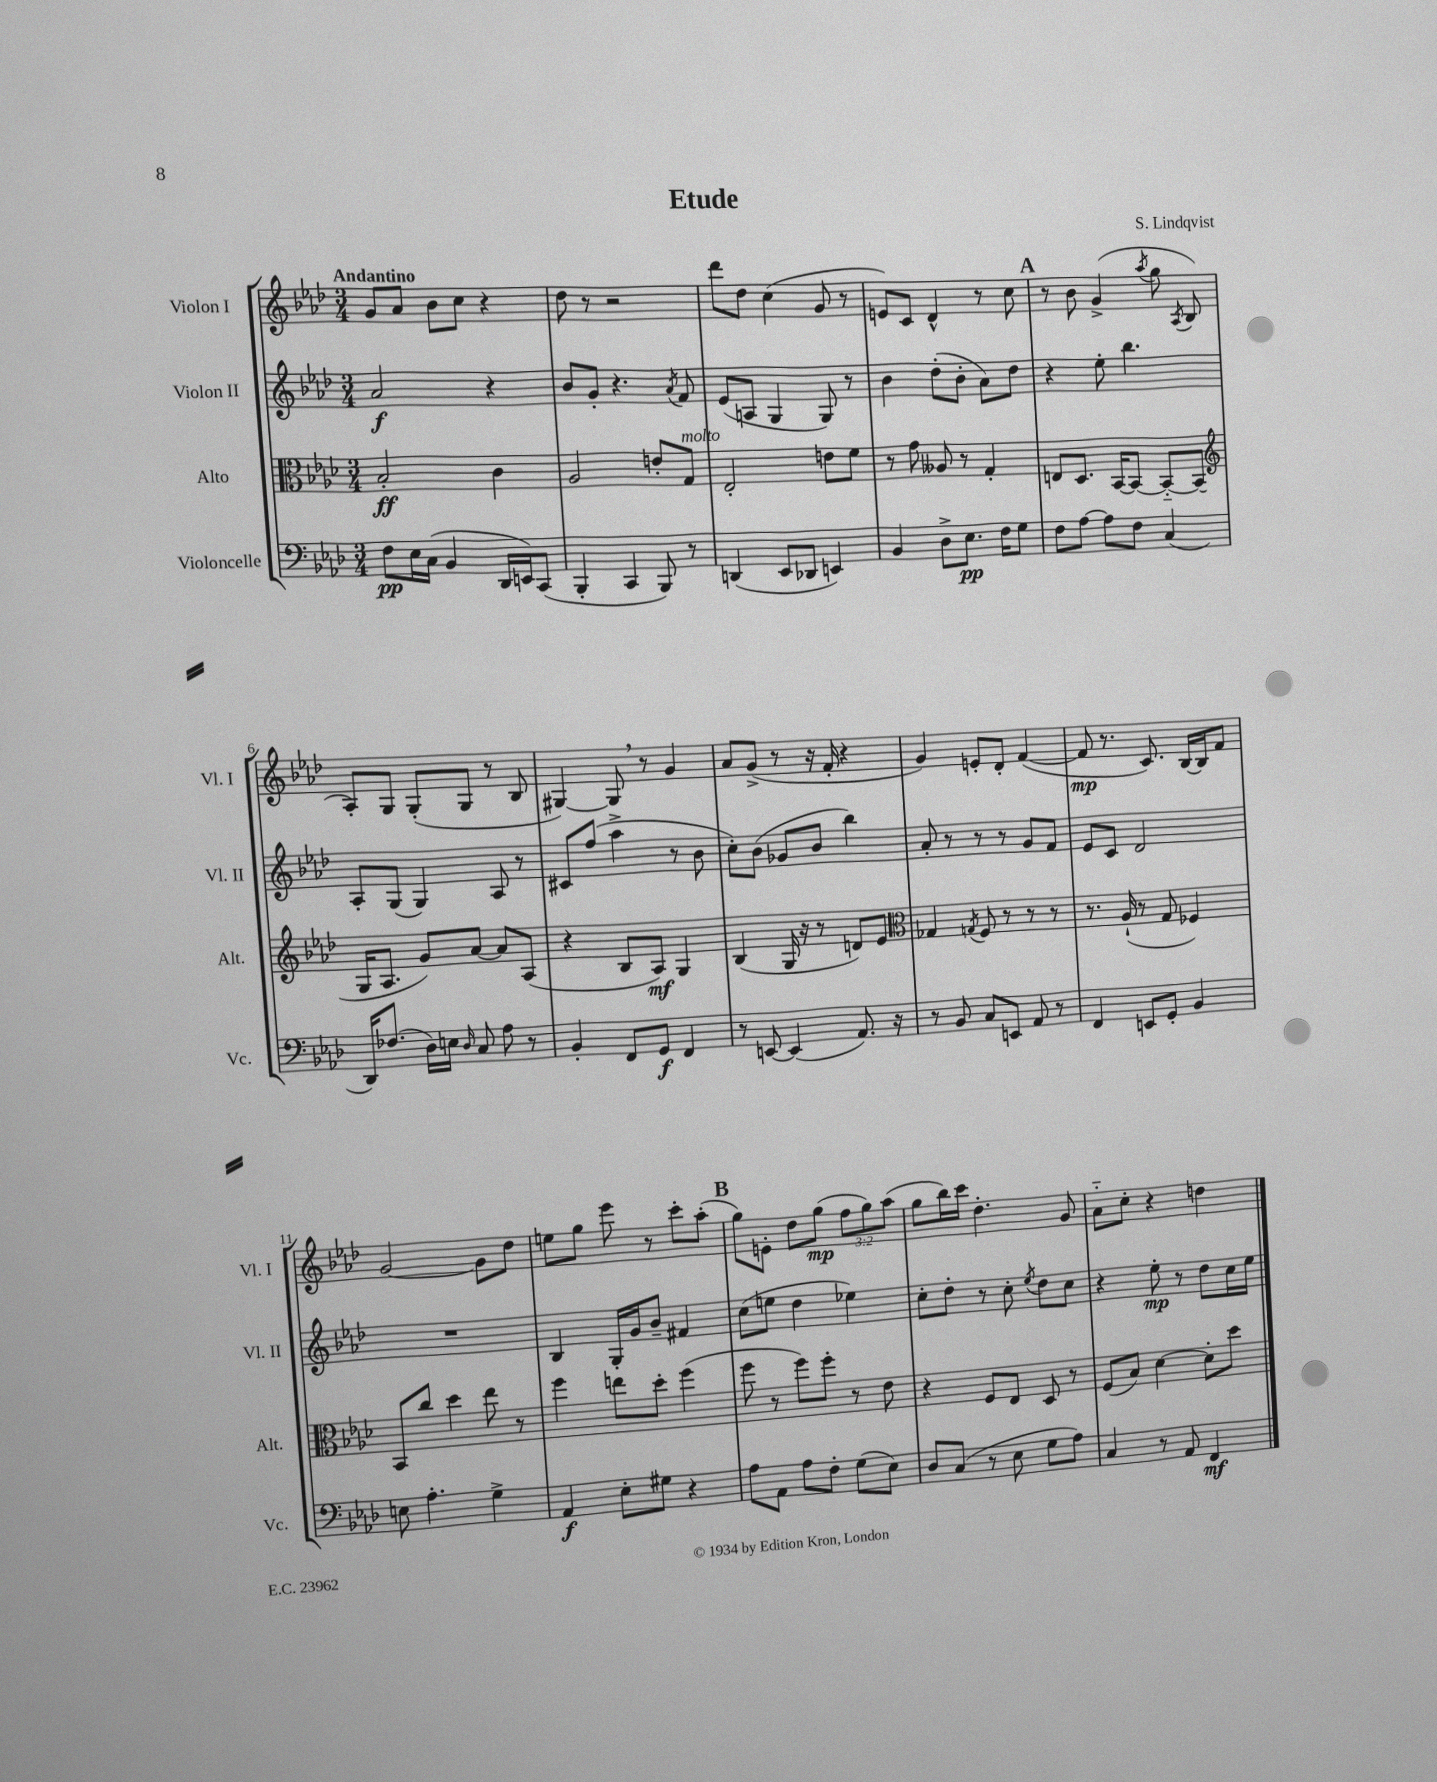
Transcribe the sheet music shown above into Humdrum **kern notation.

**kern	**kern	**kern	**kern
*staff4	*staff3	*staff2	*staff1
*clefF4	*clefC3	*clefG2	*clefG2
*k[b-e-a-d-]	*k[b-e-a-d-]	*k[b-e-a-d-]	*k[b-e-a-d-]
*M3/4	*M3/4	*M3/4	*M3/4
8F	2B-'	2a-	8g
16E-	.	.	8a-
(16C	.	.	.
4BB-	.	.	8b-
.	.	.	8cc
16DD-	4c	4r	4r
16EE)	.	.	.
(8CC	.	.	.
=	=	=	=
4BBB-'	2A-	8b-	8dd-
.	.	8g'	8r
4CC	.	4.r	2r
8BBB-)	8e'	.	.
.	.	8qa-	.
8r	8G	8f	.
=	=	=	=
(4DD	2E-'	(8e-	8ddd-
.	.	8A	8dd-
8EE-	.	4G	(4cc
8DD-	.	.	.
4EE)	8e	8G)	8g
.	8f	8r	8r
=	=	=	=
4BB-	8r	4b-	8e)
.	8g	.	8c
8D-^	8A--	(8dd-'	4d-^^
8.E-	8r	8b-'	.
.	4G'	8a-)	8r
16F	.	.	.
8G	.	8dd-	8cc
=	=	=	=
8F	8E	4r	8r
[8A-	8.D-	.	8b-
8A-]	.	8ee-'	(4g^
.	[16BB-	.	.
8F	8BB-_	4.bb-	.
.	.	.	8qaa-
(4C	8BB-'~_	.	8gg
.	.	.	8qA-
.	(8BB-]	.	8B-
=	=	=	=
*	*clefG2	*	*
16DD-)	16G	8A-'	8A-')
(8.F-	8.A-	.	.
.	.	(8G	8G
16D-)	8g)	4G)	(8G'
16E	.	.	.
16qqD-	.	.	.
8C	[8a-	.	8G
8A-	8a-]	8A-	8r
8r	(8A-	8r	8B-
=	=	=	=
4BB-'	4r	8c#	[4G#)
.	.	(8ff	.
8FF	8B-	4aa-^	8G#]
8GG	8A-)	.	8r
4FF	4G	8r	4g
.	.	8b-	.
=	=	=	=
8r	(4B-	8cc')	8a-
[8EE	.	(8b-	(8g^
(4EE]	16G	8g-	8r
.	16r	.	.
.	8r	8b-	16r
.	.	.	16f'
8.AA-)	8d)	4bb-)	4r
.	8e-	.	.
16r	.	.	.
=	=	=	=
*	*clefC3	*	*
8r	4G-	8a-'	4g)
8BB-	.	8r	.
.	8qG	.	.
8C	8F	8r	8e'
8EE	8r	8r	8d-'
8AA-	8r	8g	([4f
8r	8r	8f	.
=	=	=	=
4FF	8.r	8e-	8f]
.	.	8c	8.r
.	(16A-`	.	.
8EE	8r	2d-	.
.	.	.	8.c)
8GG'	8G	.	.
4BB-	4F-)	.	[16B-
.	.	.	16B-]
.	.	.	8f
=	=	=	=
8E	8BB-	2.r	[2g
4.A-'	8cc	.	.
.	4dd-	.	.
4G^	8ee-	.	8g]
.	8r	.	8dd-
=	=	=	=
4AA-	4ff	4B-	8ee
.	.	.	8gg
8E-'	8ee	16G'	8eee-
.	.	16g	.
8G#	8dd-'	8b-~	8r
4r	(4ff	4f#	8ccc'
.	.	.	(8aa-'
=	=	=	=
8A-	8ff	(8cc	8gg)
8AA-	8r	8ee	8e'
8A-	8ff)	4dd-	8dd-
8F'	8ff'	.	(8gg
(8G	8r	4ee-)	12ff
.	.	.	12gg)
8E-)	8e-	.	.
.	.	.	(12aa-
=	=	=	=
8D-	4r	8cc'	8gg
(8C	.	8dd-'	16bb-)
.	.	.	16ccc
8r	8F	8r	4.dd-'
8E-	8E-	8cc'	.
.	.	8qee-	.
8G	8D-	8dd-	.
8A-)	8r	8cc	8g
=	=	=	=
4C	(8F	4r	8a-'~
.	8B-)	.	8cc'
8r	[4d-	8ee-'	4r
8AA-	.	8r	.
4FF	8d-']	8dd-	4dd
.	8dd-	16cc	.
.	.	16ee-	.
==	==	==	==
*-	*-	*-	*-
